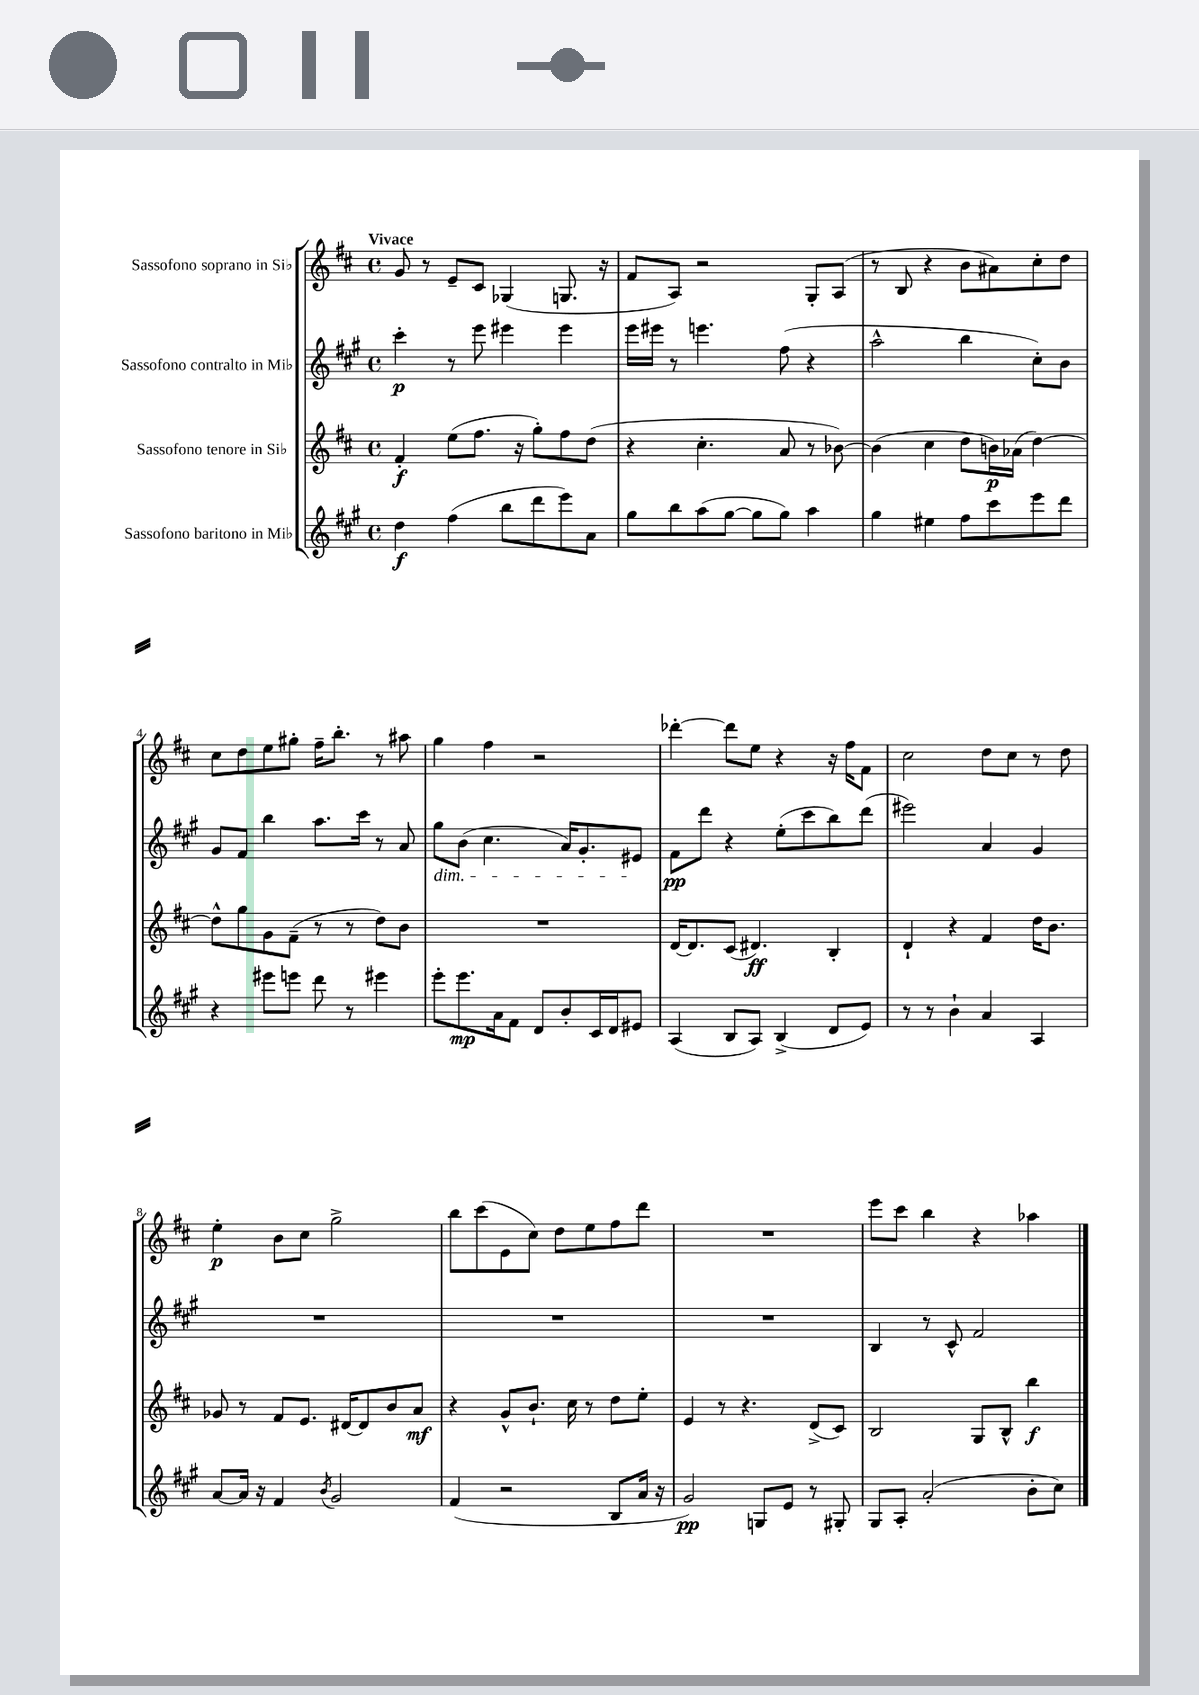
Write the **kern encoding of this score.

**kern	**dynam	**kern	**dynam	**kern	**dynam	**kern	**dynam
*part4	*part4	*part3	*part3	*part2	*part2	*part1	*part1
*staff4	*staff4	*staff3	*staff3	*staff2	*staff2	*staff1	*staff1
*I"Sassofono baritono in Mi♭	*	*I"Sassofono tenore in Si♭	*	*I"Sassofono contralto in Mi♭	*	*I"Sassofono soprano in Si♭	*
*clefG2	*	*clefG2	*	*clefG2	*	*clefG2	*
*k[f#c#g#]	*	*k[f#c#]	*	*k[f#c#g#]	*	*k[f#c#]	*
*M4/4	*	*M4/4	*	*M4/4	*	*M4/4	*
*met(c)	*	*met(c)	*	*met(c)	*	*met(c)	*
=1	=1	=1	=1	=1	=1	=1	=1
!	!	!	!	!	!	!LO:TX:a:B:t=Vivace	!
4dd\	f	4f#'/	f	4ccc#'\	p	8g/	.
.	.	.	.	.	.	8r	.
(4ff#\	.	(8ee\L	.	8r	.	8e~/L	.
.	.	8.ff#\J	.	8eee\	.	8c#/J	.
8bb\L	.	.	.	4eee#X\	.	(4G-X/	.
.	.	16r	.	.	.	.	.
8ddd\	.	8gg'\L)	.	.	.	.	.
8eee\)	.	8ff#\	.	4eee#\	.	8.Gn/	.
8a\J	.	(8dd\J	.	.	.	.	.
.	.	.	.	.	.	16r	.
=2	=2	=2	=2	=2	=2	=2	=2
8gg#\L	.	4r	.	16eee\LL	.	8f#/L	.
.	.	.	.	16eee#X\JJ	.	.	.
8bb\	.	.	.	8r	.	8A/J)	.
(8aa\	.	4.cc#'\	.	4.eeen\	.	2r	.
[8gg#\J	.	.	.	.	.	.	.
8gg#\L]	.	.	.	.	.	.	.
8gg#\J)	.	8a/	.	(8ff#\	.	.	.
4aa\	.	8r	.	4r	.	8G'/L	.
.	.	[8b-X\)	.	.	.	(8A/J	.
=3	=3	=3	=3	=3	=3	=3	=3
4gg#\	.	(4b-\]	.	2aa^^\	.	8r	.
.	.	.	.	.	.	8B/	.
4ee#X\	.	4cc#\	.	.	.	4r	.
8ff#\L	.	8dd\L	.	4bb\	.	8b\L	.
8ccc#\	.	16bn\L)	p	.	.	8a#X\)	.
.	.	(16a-X\JJ	.	.	.	.	.
8eee\	.	[4dd\)	.	8cc#'\L)	.	8cc#'\	.
8ddd\J	.	.	.	8b\J	.	8dd\J	.
!!LO:LB:g=z
=4	=4	=4	=4	=4	=4	=4	=4
4r	.	8dd^^\L]	.	8g#/L	.	8cc#\L	.
.	.	8gg\	.	8f#/J	.	8dd\	.
8eee#X\L	.	8g\	.	4bb\	.	8ee\	.
8eeen\J	.	(8f#~\J	.	.	.	8gg#X'\J	.
8ddd\	.	8r	.	8.aa\L	.	16ff#~\KL	.
.	.	.	.	.	.	8.bb'\J	.
8r	.	8r	.	.	.	.	.
.	.	.	.	16ccc#\Jk	.	.	.
4eee#X\	.	8dd\L)	.	8r	.	8r	.
.	.	8b\J	.	8a/	.	8aa#X\	.
=5	=5	=5	=5	=5	=5	=5	=5
!	!	!	!	!LO:TX:b:i:t=dim.	!	!	!
8eee'\L	.	1r	.	8gg#\L	.	4gg\	.
8.eee\	mp	.	.	(8b\J	.	.	.
.	.	.	.	4.cc#\	.	4ff#\	.
16a\k	.	.	.	.	.	.	.
8f#\J	.	.	.	.	.	.	.
8d/L	.	.	.	.	.	2r	.
8b'/	.	.	.	16a/KL)	.	.	.
.	.	.	.	8.g#'/	.	.	.
16c#/L	.	.	.	.	.	.	.
16d/J	.	.	.	.	.	.	.
8e#X/J	.	.	.	8e#X/J	.	.	.
=6	=6	=6	=6	=6	=6	=6	=6
(4A/	.	[16d/KL	.	8f#\L	pp	[4ddd-X'\	.
.	.	8.d/]	.	.	.	.	.
.	.	.	.	8ddd\J	.	.	.
8B/L	.	(8c#/J	.	4r	.	8ddd-\L]	.
8A/J)	.	4.d#X/)	ff	.	.	8ee\J	.
(4B^/	.	.	.	(8ee'\L	.	4r	.
.	.	.	.	8ccc#\	.	.	.
8d/L	.	4B'/	.	8bb\)	.	16r	.
.	.	.	.	.	.	16ff#\KL	.
8e/J)	.	.	.	(8ddd\J	.	8f#\J	.
=7	=7	=7	=7	=7	=7	=7	=7
8r	.	4d`/	.	2eee#X\)	.	2cc#\	.
8r	.	.	.	.	.	.	.
4b`\	.	4r	.	.	.	.	.
4a/	.	4f#/	.	4a/	.	8dd\L	.
.	.	.	.	.	.	8cc#\J	.
4A/	.	16dd\KL	.	4g#/	.	8r	.
.	.	8.b\J	.	.	.	.	.
.	.	.	.	.	.	8dd\	.
!!LO:LB:g=z
=8	=8	=8	=8	=8	=8	=8	=8
[8a/L	.	8g-X/	.	1r	.	4ee'\	p
16a/Jk]	.	8r	.	.	.	.	.
16r	.	.	.	.	.	.	.
4f#/	.	8f#/L	.	.	.	8b\L	.
.	.	8.e/J	.	.	.	8cc#\J	.
8qb/	.	.	.	.	.	.	.
2g#/	.	.	.	.	.	2gg^\	.
.	.	[16d#X/KL	.	.	.	.	.
.	.	8d#/]	.	.	.	.	.
.	.	8b/	.	.	.	.	.
.	.	8a/J	mf	.	.	.	.
=9	=9	=9	=9	=9	=9	=9	=9
(4f#/	.	4r	.	1r	.	8bb\L	.
.	.	.	.	.	.	(8ccc#\	.
2r	.	8g^^/L	.	.	.	8e\	.
.	.	8.b`/J	.	.	.	8cc#\J)	.
.	.	.	.	.	.	8dd\L	.
.	.	16cc#\	.	.	.	.	.
.	.	8r	.	.	.	8ee\	.
8B/L	.	8dd\L	.	.	.	8ff#\	.
16a/Jk	.	8ee'\J	.	.	.	8ddd\J	.
16r	.	.	.	.	.	.	.
=10	=10	=10	=10	=10	=10	=10	=10
2g#/)	pp	4e/	.	1r	.	1r	.
.	.	8r	.	.	.	.	.
.	.	4.r	.	.	.	.	.
8Gn/L	.	.	.	.	.	.	.
8e/J	.	.	.	.	.	.	.
8r	.	(8d^/L	.	.	.	.	.
8G#X'/	.	8c#/J)	.	.	.	.	.
=11	=11	=11	=11	=11	=11	=11	=11
8G#/L	.	2B/	.	4B/	.	8eee\L	.
8A'/J	.	.	.	.	.	8ccc#\J	.
(2a'/	.	.	.	8r	.	4bb\	.
.	.	.	.	8c#^^/	.	.	.
.	.	8G/L	.	2f#/	.	4r	.
.	.	8B^^/J	.	.	.	.	.
8b'\L	.	4bb\	f	.	.	4aa-X\	.
8cc#\J)	.	.	.	.	.	.	.
==	==	==	==	==	==	==	==
*-	*-	*-	*-	*-	*-	*-	*-
